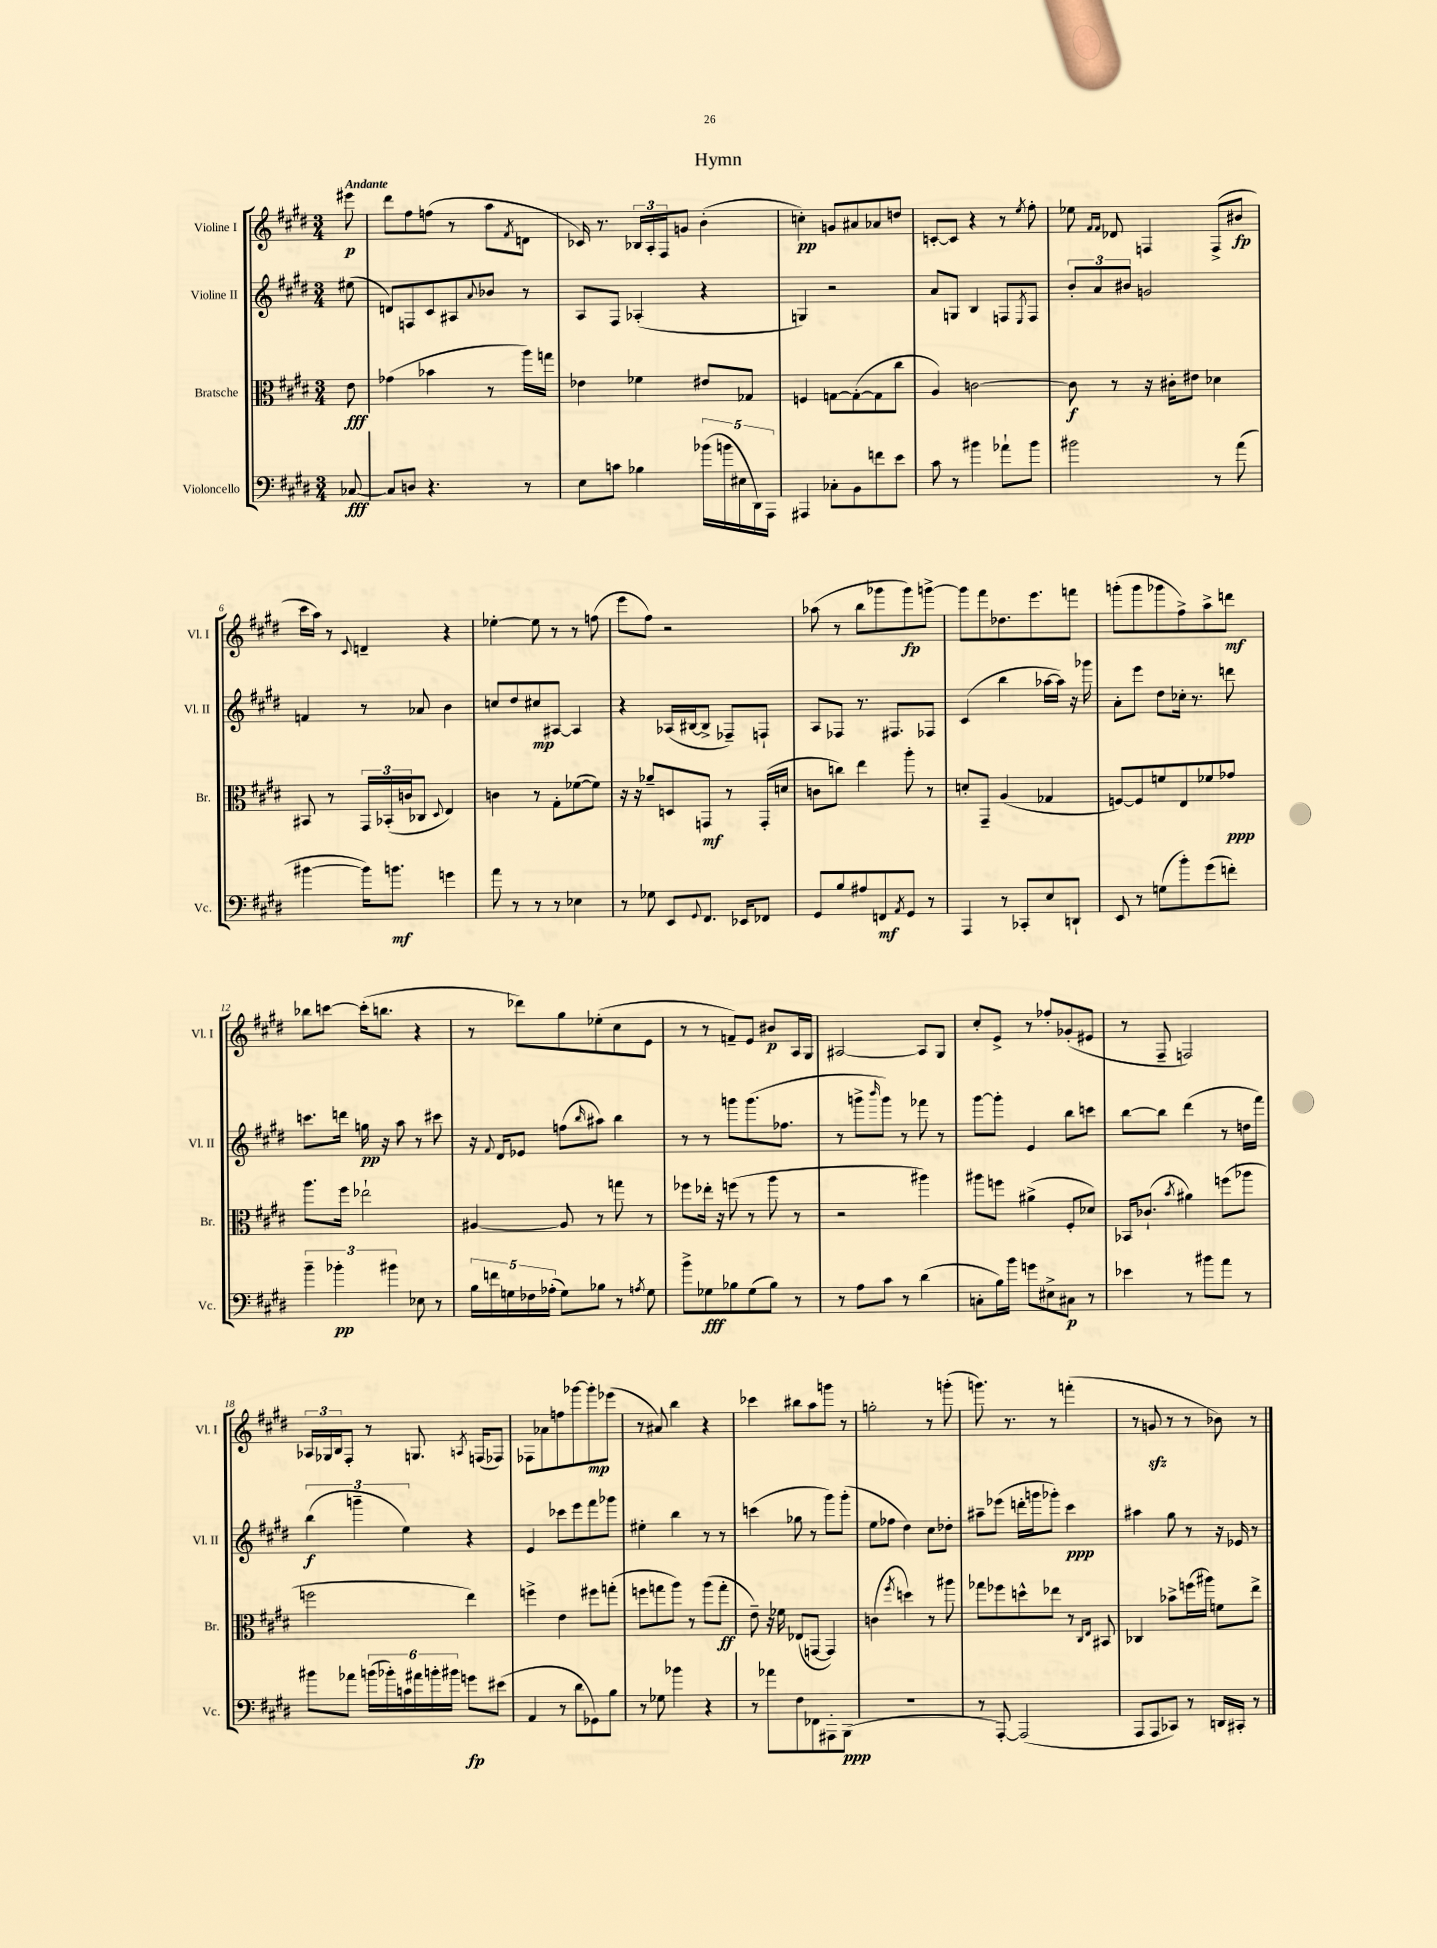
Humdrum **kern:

**kern	**dynam	**kern	**dynam	**kern	**dynam	**kern	**dynam
*part4	*part4	*part3	*part3	*part2	*part2	*part1	*part1
*staff4	*staff4	*staff3	*staff3	*staff2	*staff2	*staff1	*staff1
*I"Violoncello	*	*I"Bratsche	*	*I"Violine II	*	*I"Violine I	*
*I'Vc.	*	*I'Br.	*	*I'Vl. II	*	*I'Vl. I	*
*clefF4	*	*clefC3	*	*clefG2	*	*clefG2	*
*k[f#c#g#d#]	*	*k[f#c#g#d#]	*	*k[f#c#g#d#]	*	*k[f#c#g#d#]	*
*M3/4	*	*M3/4	*	*M3/4	*	*M3/4	*
=	=	=	=	=	=	=	=
!	!	!	!	!	!	!LO:TX:a:B:t=Andante	!
[8C-X/	fff	8e\	fff	(8ee#X\	.	8eee#X\	p
=1	=1	=1	=1	=1	=1	=1	=1
8C-/L]	.	(4g-X\	.	8dn/L)	.	8ddd#\L	.
8Dn/J	.	.	.	8Fn/	.	8ff#\	.
4.r	.	4b-X\	.	8c#/	.	(8ffn\J	.
.	.	.	.	8A#X/	.	8r	.
.	.	.	.	8qqa/	.	.	.
.	.	8r	.	8b-X/J	.	8aa\L	.
.	.	.	.	.	.	8qf#/	.
8r	.	16aa\LL)	.	8r	.	8dn\J	.
.	.	16ggn\JJ	.	.	.	.	.
=2	=2	=2	=2	=2	=2	=2	=2
8E\L	.	4e-X\	.	8A/L	.	16c-X/)	.
.	.	.	.	.	.	8.r	.
8cn\J	.	.	.	8F#/J	.	.	.
4B-X\	.	4f-X\	.	(4A-X'/	.	24B-X/LL	.
.	.	.	.	.	.	24A'/	.
.	.	.	.	.	.	24F#/J	.
.	.	.	.	.	.	8gn/J	.
(20b-X\LL	.	8e#X/L	.	4r	.	(4b'\	.
20bn\	.	.	.	.	.	.	.
20E#X\	.	.	.	.	.	.	.
.	.	8G-X/J	.	.	.	.	.
20DD#\)	.	.	.	.	.	.	.
20AAA\JJ	.	.	.	.	.	.	.
=3	=3	=3	=3	=3	=3	=3	=3
4AAA#X/	.	4Fn/	.	4Gn/)	.	4ccn'\)	pp
8C-X'\L	.	[8Gn\L	.	2r	.	8gn/L	.
8BB\	.	(8G'\_	.	.	.	8a#X/	.
8fn\	.	8G\]	.	.	.	8a-X/	.
8e\J	.	8cc#\J	.	.	.	8ddn/J	.
=4	=4	=4	=4	=4	=4	=4	=4
8c#\	.	4A/)	.	8a/L	.	[8cn'/L	.
8r	.	.	.	8Gn/J	.	8c/J]	.
4b#X\	.	[2cn\	.	4B/	.	4r	.
8a-X`\L	.	.	.	8Fn/L	.	8r	.
.	.	.	.	8qE/	.	8qee/	.
8b#\J	.	.	.	8F/J	.	8ff#'\	.
=5	=5	=5	=5	=5	=5	=5	=5
2b#X\	.	8c\]	f	12b'/L	.	8ee-X\	.
.	.	.	.	12a/	.	.	.
.	.	.	.	.	.	16qqf#/LL	.
.	.	.	.	.	.	16qqf#/JJ	.
.	.	8r	.	.	.	8d-X/	.
.	.	.	.	12b#X/J	.	.	.
.	.	16r	.	2gn/	.	4Fn/	.
.	.	16c#X'\KL	.	.	.	.	.
.	.	8e#X\J	.	.	.	.	.
8r	.	4d-X\	.	.	.	(8F^/L	.
(8a\	.	.	.	.	.	8b#X/J	fp
!!LO:LB:g=z
=6	=6	=6	=6	=6	=6	=6	=6
[4b#X\	.	8BB#X/	.	4fn/	.	16ccc#\LL	.
.	.	.	.	.	.	16aa\JJ)	.
.	.	8r	.	.	.	8r	.
.	.	.	.	.	.	8qqc#/	.
16b#\KL])	.	24GG#/LL	.	8r	.	4dn~/	.
.	.	(24BB-X'/	.	.	.	.	.
8.bn\J	mf	.	.	.	.	.	.
.	.	24cn/J	.	.	.	.	.
.	.	8C-X/J	.	8a-X/	.	.	.
.	.	8qqD#/	.	.	.	.	.
4gn\	.	4E/)	.	4b\	.	4r	.
=7	=7	=7	=7	=7	=7	=7	=7
8a\	.	4cn\	.	8ccn/L	.	[4ee-X'\	.
8r	.	.	.	8dd#/	.	.	.
8r	.	8r	.	8cc#X/	mp	8ee-\]	.
8r	.	8G#'\L	.	[8A#X/J	.	8r	.
4E-X\	.	([8f-X\	.	4A#/]	.	8r	.
.	.	8f-\J])	.	.	.	(8ffn\	.
=8	=8	=8	=8	=8	=8	=8	=8
8r	.	16r	.	4r	.	8eee\L	.
.	.	16r	.	.	.	.	.
8G-X\	.	8a-X~/L	.	.	.	8ff#\J)	.
8EE/L	.	8Dn/	.	(16A-X/LL	.	2r	.
.	.	.	.	[16B#X/J	.	.	.
8qqGG#/	.	.	.	.	.	.	.
8.FF#/J	.	8GGn/J	mf	8B#^/J]	.	.	.
.	.	8r	.	8F-X~/L)	.	.	.
16EE-X/KL	.	.	.	.	.	.	.
8FF-X/J	.	(16GG'/LL	.	8Fn`/J	.	.	.
.	.	16dn/JJ	.	.	.	.	.
=9	=9	=9	=9	=9	=9	=9	=9
8GG#/L	.	8cn\L	.	8A/L	.	(8aa-X\	.
8B/	.	8ccn\J)	.	8F-X/J	.	8r	.
8A#X/	.	4ee\	.	8.r	.	8bb\L	.
8FFn/	mf	.	.	.	.	8ggg-X\	.
.	.	.	.	8.F#X/L	.	.	.
8qAA/	.	.	.	.	.	.	.
8GG#/J	.	8aa'\	.	.	.	8ggg-\)	fp
8r	.	8r	.	8F-X/J	.	[8gggn^\J	.
=10	=10	=10	=10	=10	=10	=10	=10
4AAA/	.	8dn'/L	.	(4c#/	.	8ggg\L]	.
.	.	8GG#~/J	.	.	.	8fff#\	.
8r	.	(4A/	.	4bb\	.	8.dd-X\	.
8CC-X'/L	.	.	.	.	.	.	.
.	.	.	.	.	.	8.eee\	.
8E/	.	4G-X/	.	[16aa-X\LL	.	.	.
.	.	.	.	16aa-\JJ])	.	.	.
8DDn`/J	.	.	.	16r	.	8fffn\J	.
.	.	.	.	16ggg-X\	.	.	.
=11	=11	=11	=11	=11	=11	=11	=11
8EE/	.	[8Fn/L)	.	8a'\L	.	(8gggn'\L	.
8r	.	8F/]	.	8eee\J	.	8ggg\	.
(8Gn\L	.	8fn/	.	8dd#\L	.	8ggg-X\	.
8b'\)	.	8E/	.	16cc-X'\Jk	.	8ff#^\)	.
.	.	.	.	8.r	.	.	.
(8g#\	.	8f-X/	.	.	.	8aa^\	.
8fn'\J)	.	8g-X/J	ppp	8dddn\	.	8dddn\J	mf
!!LO:LB:g=z
=12	=12	=12	=12	=12	=12	=12	=12
6b~\	.	8.aa\L	.	8.cccn\L	.	8bb-X\L	.
.	.	.	.	.	.	[8cccn\J	.
6b-X'\	pp	.	.	.	.	.	.
.	.	16ff#\Jk	.	16dddn\Jk	.	.	.
.	.	2ee-X`\	.	16ggn\	pp	(16ccc'\KL]	.
.	.	.	.	16r	.	8.bbn\J	.
6b#X\	.	.	.	.	.	.	.
.	.	.	.	8aa\	.	.	.
8E-X\	.	.	.	8r	.	4r	.
8r	.	.	.	8ccc#X\	.	.	.
=13	=13	=13	=13	=13	=13	=13	=13
20B\LL	.	[4A#X/	.	16r	.	8r	.
20fn\	.	.	.	.	.	.	.
.	.	.	.	8qqf#/	.	.	.
.	.	.	.	16d#/KL	.	.	.
20Gn\	.	.	.	.	.	.	.
.	.	.	.	8e-X/J	.	8ddd-X\L)	.
20F-X\	.	.	.	.	.	.	.
(20A-X'\JJ	.	.	.	.	.	.	.
8G\L)	.	8A#/]	.	(8ffn\L	.	8gg#\	.
.	.	.	.	16qqbb/	.	.	.
8B-X\J	.	8r	.	8aa#X\J)	.	(8ee-X'\	.
8r	.	8ggn\	.	4bb\	.	8cc#\	.
8qAn/	.	.	.	.	.	.	.
8G\	.	8r	.	.	.	8e\J	.
=14	=14	=14	=14	=14	=14	=14	=14
8b^\L	.	8ff-X\L	.	8r	.	8r	.
8G-X\	fff	16ee-X'\Jk	.	8r	.	8r	.
.	.	16r	.	.	.	.	.
8B-X\	.	(8ffn\	.	8gggn\L	.	8fn~/L)	.
(8G-\	.	8r	.	(8.ggg\	.	8e/J	.
8B-\J)	.	8aa\	.	.	.	8b#X/L	p
.	.	.	.	8.ff-X\J	.	.	.
8r	.	8r	.	.	.	16A/L	.
.	.	.	.	.	.	16G#/JJ	.
=15	=15	=15	=15	=15	=15	=15	=15
8r	.	2r	.	8r	.	[2A#X/	.
8A\L	.	.	.	8gggn^\L	.	.	.
.	.	.	.	16qqbbb/	.	.	.
8c#\J	.	.	.	8ggg\J)	.	.	.
8r	.	.	.	8r	.	.	.
(4d#\	.	4aa#X\)	.	8fff-X\	.	8A#/L]	.
.	.	.	.	8r	.	8G#/J	.
=16	=16	=16	=16	=16	=16	=16	=16
8Cn'\L	.	8aa#X\L	.	[8ggg#\L	.	8cc#'/L	.
16B\L)	.	8ffn\J	.	8ggg#'\J]	.	8e^/J	.
16b\JJ	.	.	.	.	.	.	.
8gn\L	.	(4a#X^\	.	4e/	.	8r	.
8E#X^\	.	.	.	.	.	8ff-X'/L	.
8C#X\J	p	8F#'/L	.	8bb\L	.	(8g-X'/	.
8r	.	8d-X/J)	.	8cccn\J	.	8e#X/J	.
=17	=17	=17	=17	=17	=17	=17	=17
4e-X\	.	16BB-X/KL	.	[8bb\L	.	8r	.
.	.	(8.c-X`/J	.	.	.	.	.
.	.	.	.	8bb\J]	.	8F#~/	.
.	.	8qb/	.	.	.	.	.
8r	.	4a#X\)	.	(4ddd#\	.	2Fn/)	.
8b#X\L	.	.	.	.	.	.	.
8a\J	.	(8ffn\L	.	8r	.	.	.
8r	.	8aa-X\J	.	16ddn\LL	.	.	.
.	.	.	.	16fff#\JJ)	.	.	.
!!LO:LB:g=z
=18	=18	=18	=18	=18	=18	=18	=18
8b#X\L	.	2ffn\	.	(6bb\	f	24A-X/LL	.
.	.	.	.	.	.	24G-X/	.
.	.	.	.	.	.	24B/J	.
8a-X\J	.	.	.	.	.	8F#'/J	.
.	.	.	.	6gggn~\	.	.	.
(24bn\LL	.	.	.	.	.	8r	.
24b-X'\)	.	.	.	.	.	.	.
24cn\	.	.	.	6ee\)	.	.	.
24a#X\	.	.	.	.	.	8.Gn/	.
24bn'\	.	.	.	.	.	.	.
24b#X\JJ	.	.	.	.	.	.	.
8gn\L	fp	4ee\)	.	4r	.	.	.
.	.	.	.	.	.	8qAn/	.
.	.	.	.	.	.	(16Fn/KL	.
(8e#X\J	.	.	.	.	.	8F-X/J)	.
=19	=19	=19	=19	=19	=19	=19	=19
4AA/	.	4ffn^\	.	4e/	.	8F-X\L	.
.	.	.	.	.	.	8a-X\	.
8r	.	4e\	.	8ccc-X\L	.	8ffn\	.
8d#\L	.	.	.	8eee\	.	[8ggg-X\	.
8GG-X\)	.	8ff#X\L	.	8fff#\	.	8ggg-'\]	mp
8B\J	.	(8ggn'\J	.	8ggg-X\J	.	(8eee-X\J	.
=20	=20	=20	=20	=20	=20	=20	=20
8r	.	8ffn\L	.	4ee#X'\	.	8r	.
8G-X\	.	8ggn\	.	.	.	8a#X/)	.
4b-X\	.	8aa\J)	.	4bb\	.	4bb\	.
.	.	8r	.	.	.	.	.
4r	.	(8aa\L	.	8r	.	4r	.
.	.	8gg'\J	ff	8r	.	.	.
=21	=21	=21	=21	=21	=21	=21	=21
8r	.	8e~\)	.	(4cccn\	.	4ccc-X\	.
8a-X\L	.	16r	.	.	.	.	.
.	.	16f-X\	.	.	.	.	.
8F#\	.	(8E-X/L	.	8gg-X\	.	8bb#X\L	.
8FF-X\	.	[8GGn/J	.	8r	.	8aa\	.
8AAA#X'\	.	4GG/])	.	8ggg#\L)	.	8gggn\J	.
(8BBB\J	ppp	.	.	(8ggg#'\J	.	8r	.
=22	=22	=22	=22	=22	=22	=22	=22
2.r	.	(4cn\	.	8ee\L	.	2ggn'\	.
.	.	.	.	8ff-X\J	.	.	.
.	.	8qff#/	.	.	.	.	.
.	.	4ddn\)	.	4dd#\)	.	.	.
.	.	8r	.	8cc#\L	.	8r	.
.	.	8aa#X\	.	8dd-X'\J	.	(8gggn'\	.
=23	=23	=23	=23	=23	=23	=23	=23
8r	.	8gg-X\L	.	8aa#X~\L	.	8.gggn\)	.
[8AAA'/)	.	8ff-X\	.	(8eee-X\J	.	.	.
.	.	.	.	.	.	8.r	.
(2AAA/]	.	8ddn^^\	.	16dddn'\LL	.	.	.
.	.	.	.	16gggn\J	.	.	.
.	.	8ee-X\J	.	8ggg-X'\J)	.	8r	.
.	.	8r	.	4ccc#\	ppp	(4fffn'\	.
.	.	16qqC#/LL	.	.	.	.	.
.	.	16qqE/JJ	.	.	.	.	.
.	.	8BB#X/	.	.	.	.	.
=24	=24	=24	=24	=24	=24	=24	=24
8AAA/L	.	4C-X/	.	4aa#X\	.	8r	.
8AAA/	.	.	.	.	.	8gnzz/	.
8CC-X/J)	.	8b-X^\L	.	8gg#\	.	8r	.
8r	.	(16ffn\L	.	8r	.	8r	.
.	.	16aa#X\JJ)	.	.	.	.	.
16DDn/LL	.	8fn\L	.	16r	.	8b-X\)	.
16CC#X'/JJ	.	.	.	16e-X/	.	.	.
8r	.	8ee^\J	.	8r	.	8r	.
==	==	==	==	==	==	==	==
*-	*-	*-	*-	*-	*-	*-	*-
